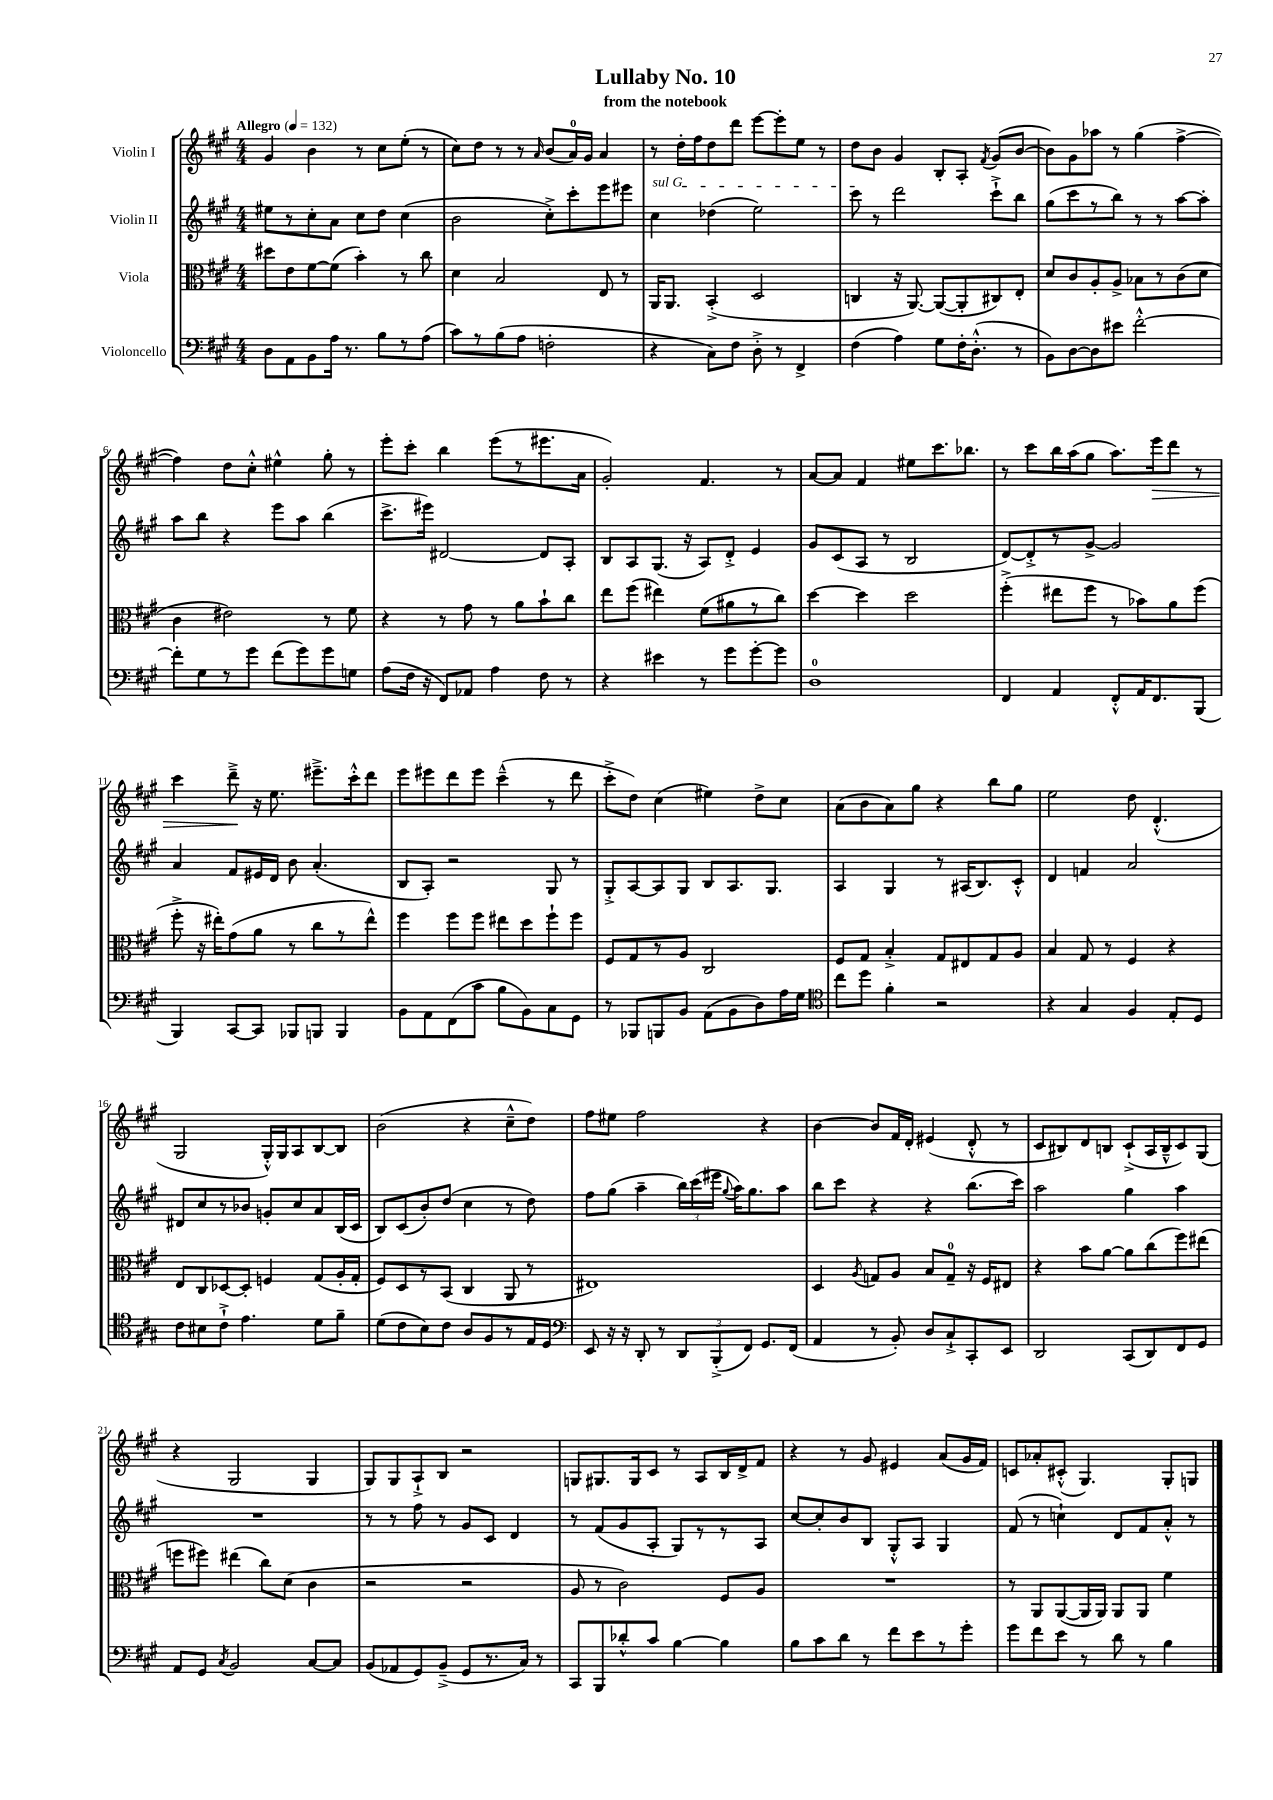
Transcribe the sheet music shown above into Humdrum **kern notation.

**kern	**kern	**kern	**kern
*staff4	*staff3	*staff2	*staff1
*clefF4	*clefC3	*clefG2	*clefG2
*k[f#c#g#]	*k[f#c#g#]	*k[f#c#g#]	*k[f#c#g#]
*M4/4	*M4/4	*M4/4	*M4/4
*MM132	*MM132	*MM132	*MM132
8D	8dd#	8ee#	4g#
8AA	8e	8r	.
8BB	[8f#	8cc#'	4b
16A	(8f#]	8a	.
8.r	.	.	.
.	4b')	8cc#	8r
8B	.	8dd	8cc#
8r	8r	(4cc#	(8ee'
(8A	8cc#	.	8r
=	=	=	=
8c#)	4d	2b	8cc#)
8r	.	.	8dd
(8B	2B	.	8r
8A	.	.	8r
.	.	.	16qqa
2F'	.	8cc#'^)	(8b
.	.	8ccc#'	16a)
.	.	.	16g#
.	8E	8eee	4a
.	8r	8eee#	.
=	=	=	=
4r	16AA	4cc#	8r
.	8.AA	.	.
.	.	.	16dd'
.	.	.	16ff#
8C#)	(4BB'^	(4dd-	8dd
8F#	.	.	8ddd
8D'^	2D	2ee)	[8eee
8r	.	.	8eee']
4FF#^	.	.	8ee
.	.	.	8r
=	=	=	=
(4F#	4C	8ccc#	8dd
.	.	8r	8b
4A)	16r	2ddd	4g#
.	[8.AA)	.	.
8G#	(8AA_	.	8B'
16F#'	8AA']	.	8A'
(8.D'^^	.	.	.
.	.	.	8qf#
.	8C#)	8ccc#`^	(8g#
8r	8E'	8bb	[8b
=	=	=	=
8BB)	8d	(8gg#	8b])
[8D	8c#	8ccc#	8g#
8D]	8A'	8r	8aa-
8e#	8A^	8bb)	8r
[2f#'^^	8B-	8r	(4gg#
.	8r	8r	.
.	(8c#	[8aa	[4ff#^
.	8d	8aa']	.
=	=	=	=
8f#']	4c#	8aa	4ff#])
8G#	.	8bb	.
8r	2e#)	4r	8dd
8g#	.	.	8cc#'^^
(8f#	.	8eee	4ee#^^
8g#)	.	8aa	.
8g#	8r	(4bb	8gg#'
8G	8f#	.	8r
=	=	=	=
(8A	4r	8.ccc#^	8eee'
16F#	.	.	8ccc#'
16r	.	16eee#)	.
8FF#)	8r	[2d#	4bb
8AA-	8g#	.	.
4A	8r	.	(8eee
.	8a	.	8r
8F#	8b`	8d#]	8.eee#
8r	8cc#	8A'	.
.	.	.	16a
=	=	=	=
4r	8ee	8B	2g#')
.	(8ff#	8A	.
4e#	4ee#)	(8.G#	.
.	.	16r	.
8r	(8f#	8A)	4.f#
8g#	8a#	8d'^	.
[8g#'	8r	4e	.
8g#]	8cc#)	.	8r
=	=	=	=
1D	[4dd	8g#	[8a
.	.	(8c#	8a]
.	4dd]	8A	4f#
.	.	8r	.
.	2dd	2B	8ee#
.	.	.	8.ccc#
.	.	.	8.bb-
=	=	=	=
4FF#	(4ff#'^	[8d)	8r
.	.	8d'^]	8ccc#
4AA	8ee#	8r	16bb
.	.	.	(16aa
.	8ff#	[8g#^	8gg#
8FF#'^^	8r	2g#]	8.aa)
16AA	8b-)	.	.
8.FF#	.	.	16eee
.	8a	.	8ddd
(8BBB	(8ff#	.	8r
=	=	=	=
4BBB)	8ff#'^	4a	4ccc#
.	16r	.	.
.	16ee#')	.	.
[8CC#	(8g#	8f#	8ddd~^
8CC#]	8a	16e#	16r
.	.	16d	8.ee
8BBB-	8r	8b	.
8BBB	8cc#	(4.a'	8.eee#~^
4BBB	8r	.	.
.	.	.	16ccc#'^^
.	8ee#^^)	.	8ddd
=	=	=	=
8BB	4ff#	8B	8eee
8AA	.	8A')	8eee#
(8FF#	8ff#	2r	8ddd
8c#	8ff#	.	8eee#
8B	8ee#	.	(4ccc#~^^
8BB)	8dd	.	.
8C#	8ff#`	8G#	8r
8GG#	8ff#	8r	8ddd
=	=	=	=
8r	8F#	8G#'^	8ccc#'^
8BBB-	8G#	[8A	8dd)
8BBB	8r	8A]	(4cc#
8BB	8A	8G#	.
(8AA	2C#	8B	4ee#)
8BB	.	8.A	.
8D)	.	.	8dd^
.	.	8.G#	.
16A	.	.	8cc#
16G#	.	.	.
=	=	=	=
*clefC4	*	*	*
8cc#	8F#	4A	(8a
8dd	8G#	.	8b
4f#'	4B'^	4G#	8a)
.	.	.	8gg#
2r	8G#	8r	4r
.	8E#	(16A#	.
.	.	8.B)	.
.	8G#	.	8bb
.	8A	8c#'^^	8gg#
=	=	=	=
4r	4B	4d	2ee
4G#	8G#	4f	.
.	8r	.	.
4F#	4F#	2a	8dd
.	.	.	(4.d'^^
8E'	4r	.	.
8D	.	.	.
=	=	=	=
8c#	8E	8d#	2G#
8B#	8C#	8cc#	.
8c#`^	[8D-	8r	.
4.e	8D-']	8b-	.
.	4F	8g'	16G#'^^)
.	.	.	16G#
.	.	8cc#	8A
8d	(8G#	8a	[8B
8f#~	16A'	(16B	8B]
.	16G#'	16c#	.
=	=	=	=
(8d	8F#)	8B)	(2b
8c#	8D	(8c#	.
8B)	8r	8b')	.
8c#	(8BB	(8dd	.
8A	4C#	4cc#	4r
8F#	.	.	.
8r	8AA	8r	8cc#~^^
16E	8r	8dd)	8dd)
16D	.	.	.
=	=	=	=
*clefF4	*	*	*
8EE	1E#)	8ff#	8ff#
16r	.	(8gg#	8ee#
16r	.	.	.
8DD'	.	4aa~	2ff#
8r	.	.	.
12DD	.	24bb)	.
.	.	(24ccc#	.
(12BBB'^	.	24eee#	.
.	.	8qqgg#	.
.	.	16aa)	.
12FF#)	.	.	.
.	.	8.gg#	.
8.GG#	.	.	4r
.	.	8aa	.
(16FF#	.	.	.
=	=	=	=
4AA	4D	8bb	[4b
.	.	8ccc#	.
.	8qA	.	.
8r	8G	4r	8b]
8BB')	8A	.	16f#
.	.	.	16d'
8D	8B	4r	(4e#
8C#`^	8G~	.	.
8CC#'	16r	(8.bb	8d'^^
.	16F#	.	.
8EE	8E#	.	8r
.	.	16ccc#)	.
=	=	=	=
2DD	4r	2aa	8c#
.	.	.	8B#)
.	8b	.	8d
.	[8a	.	8B
(8CC#	8a]	4gg#	(8c#`^
8DD)	(8cc#	.	16A
.	.	.	16B~^^
8FF#	8ff#)	4aa	8c#)
8GG#	(8ee#	.	(8G#
=	=	=	=
8AA	8ff	1r	4r
8GG#	8ff#)	.	.
8qC#	.	.	.
2BB	(4ee#	.	2G#
.	8cc#)	.	.
.	(8d	.	.
[8C#	4c#	.	4G#
8C#]	.	.	.
=	=	=	=
(8BB	2r	8r	8G#)
8AA-	.	8r	8G#
8GG#)	.	8ff#	8A`^
(8BB~^	.	8r	8B
8GG#	2r	8g#	2r
8.r	.	8c#	.
.	.	4d	.
16C#)	.	.	.
8r	.	.	.
=	=	=	=
8CC#	8A	8r	8G
8BBB	8r	(8f#	8.G#
8d-'^^	2c#)	8g#	.
.	.	.	16G#
8c#	.	8A'	8c#
[4B	.	8G#)	8r
.	.	8r	8A
4B]	8F#	8r	16B
.	.	.	16d^
.	8A	8A	8f#
=	=	=	=
8B	1r	[8cc#	4r
8c#	.	8cc#']	.
8d	.	8b	8r
8r	.	8B	8g#
8f#	.	8G#'^^	4e#
8e	.	8A	.
8r	.	4G#	(8a
8g#'	.	.	16g#
.	.	.	16f#)
=	=	=	=
8g#	8r	(8f#	8c
8f#	8AA	8r	8a-'
8e	([8AA	4cc`)	(8c#'^^
8r	16AA]	.	4.G#)
.	16AA)	.	.
8d	8AA	8d	.
8r	8AA	8f#	.
4B	4f#	8a'^^	8G#'
.	.	8r	8G
==	==	==	==
*-	*-	*-	*-
